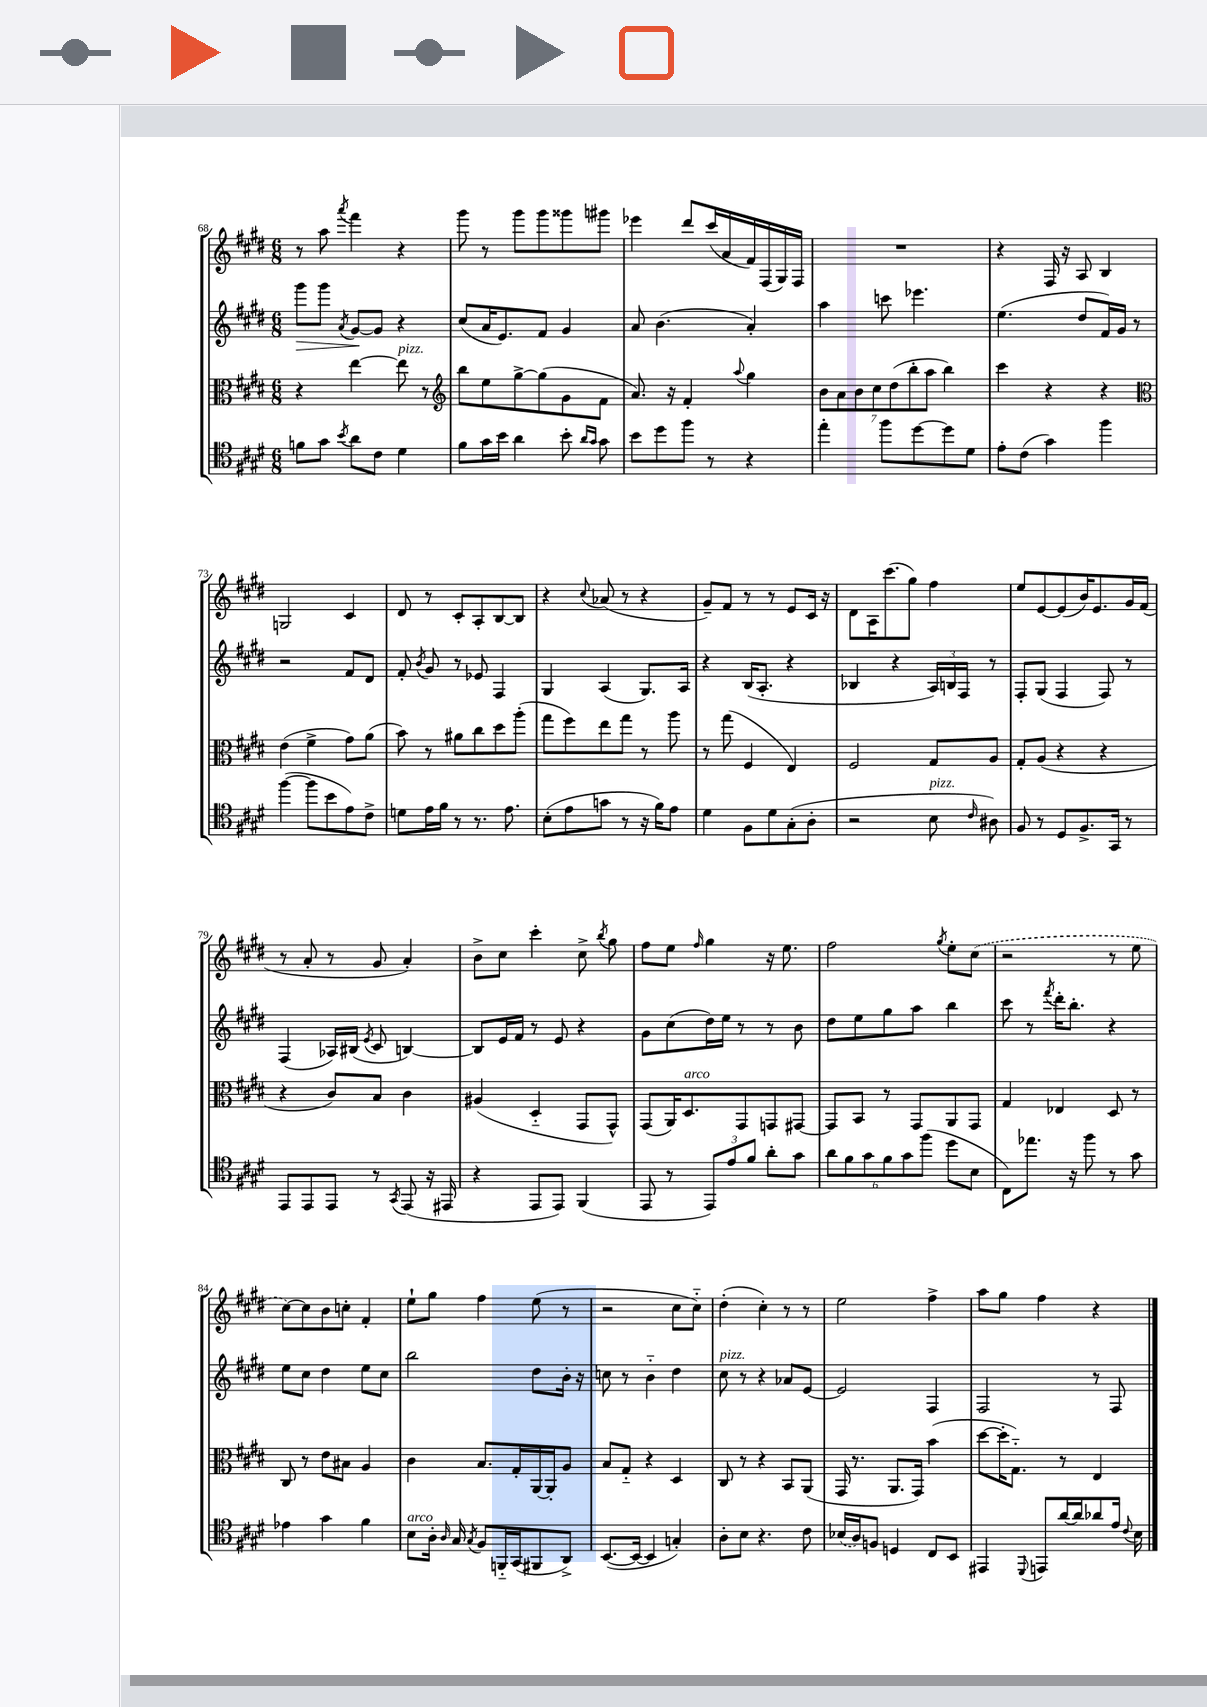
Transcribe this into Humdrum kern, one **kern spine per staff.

**kern	**kern	**kern	**kern
*staff4	*staff3	*staff2	*staff1
*clefC4	*clefC3	*clefG2	*clefG2
*k[f#c#g#d#]	*k[f#c#g#d#]	*k[f#c#g#d#]	*k[f#c#g#d#]
*M6/8	*M6/8	*M6/8	*M6/8
8f\L	4r	8ggg#\L	8r
8g#\J	.	8ggg#\J	8aa\
8qb/	.	8qa/	8qaaa/
8a\L	[4ee\	[8g#/L	4fff#\
8c#\J	.	8g#/]J	.
4d#\	8ee\]	4r	4r
.	8r	.	.
=	=	=	=
*	*clefG2	*	*
8f#\L	8bb\L	(8cc#/L	8ggg#\
16g#\L	8ee\	16a/K	8r
16b\JJ	.	8.e/)	.
4a\	[8gg#^\	.	8ggg#\L
.	(8gg#\]	8f#/J	8ggg#\
8b'\	8g#\	4g#/	8ggg##\
16qqa/LL	.	.	.
16qqg#/JJ	.	.	.
8g#\	8f#\J	.	8ggg#\J
=	=	=	=
8b\L	8.a/)	8a/	4eee-\
8dd#\	.	(4.b\	.
.	16r	.	.
8ff#\J	4f#'/	.	8ddd#/L
8r	.	.	(16ccc#/L
.	.	.	16a/
.	8qqaa/	.	.
4r	4gg#\	4a'/)	16f#/)
.	.	.	(16F#/
.	.	.	16G#/)
.	.	.	16F#/JJ
=	=	=	=
4ee'\	14b\L	4aa\	2.r
.	14a\	.	.
.	14b\	.	.
.	14cc#\	.	.
8ff#\L	.	8ccc\	.
.	(14dd#\	.	.
.	14bb'\	.	.
[8dd#\	.	4.eee-\	.
.	14aa\J	.	.
8dd#\]	4bb\)	.	.
8d#\J	.	.	.
=	=	=	=
8e'\L	4ccc#\	(4.ee\	4r
(8c#\J	.	.	.
4g#\)	4r	.	16F#/
.	.	.	16r
.	.	8dd#/L	8A/
4ff#\	4r	16f#/L)	4B/
.	.	16g#/JJ	.
.	.	8r	.
=	=	=	=
*	*clefC3	*	*
([4ff#\	(4e\	2r	2G/
8ff#\]L	4f#^\	.	.
8b\	.	.	.
8e\)	8g#\L)	8f#/L	4c#/
8c#^\J	(8a\J	8d#/J	.
=	=	=	=
8d\L	8b\)	8f#'/	8d#/
.	.	8qb/	.
16e\L	8r	8g#/	8r
16f#\JJ	.	.	.
8r	8a#\L	8r	8c#'/L
8.r	8cc#\	8e-/	8A'/
.	8dd#\	4F#/	[8B/
8.e\	.	.	.
.	(8aa'\J	.	8B/]J
=	=	=	=
(8B'\L	8gg#\L	4G#/	4r
8e\	8ff#\)	.	.
.	.	.	8qqcc#/
8g\J	8ee\	(4A/	(8a-/
8r	8gg#\J	.	8r
16r	8r	8.G#/L)	4r
16f#\LK)	.	.	.
8e\J	8aa\	.	.
.	.	16A/Jk	.
=	=	=	=
4d#\	8r	4r	8g#~/L)
.	(8gg#\	.	8f#/J
8F#\L	4F#/	(16B/LK	8r
.	.	8.A'/J	.
8d#\	.	.	8r
(8G#'\	4E/)	4r	8e/L
8A'\J	.	.	16c#/Jk
.	.	.	16r
=	=	=	=
2r	2F#/	4B-/	8d#\L
.	.	.	16A\K
.	.	.	(8.ccc#\
.	.	4r	.
.	.	.	8gg#\J)
8B\	8G#/L	24A/LL)	4ff#\
.	.	24B/	.
.	.	24F#/JJ	.
16qqc#/	.	.	.
8A#\)	8A/J	8r	.
=	=	=	=
8F#/	8G#'/L	8F#'/L	8ee/L
8r	(8A/J	(8G#/J	[8e/
8D#/L	4r	4F#/	(8e/]
8.F#^/	.	.	16b/K)
.	.	.	8.e/
.	4r	8F#/)	.
16GG#/Jk	.	.	.
8r	.	8r	16g#/L
.	.	.	(16f#/JJ
=	=	=	=
8EE/L	4r	(4F#/	8r
8EE/	.	.	8a'/
8EE/J	8c#/L)	16A-/LL)	8r
.	.	(16B#/JJ	.
.	.	8qe/	.
8r	8B/J	8c#/	8g#/
8qGG#/	.	.	.
(8EE/	4c#\	[4B/)	4a'/)
16r	.	.	.
16EE#/	.	.	.
=	=	=	=
4r	(4A#/	8B/]L	8b^\L
.	.	16e/L	8cc#\J
.	.	16f#/JJ	.
8EE/L	4D#'~/	8r	4ccc#'\
8EE/J)	.	8e/	.
(4FF#/	8GG#/L	4r	8cc#^\
.	.	.	8qbb/
.	8GG#^^/J)	.	8gg#\
=	=	=	=
8EE/	(8GG#/L	8g#\L	8ff#\L
8r	16AA/K)	(8cc#\	8ee\J
.	8.D#/	.	.
.	.	.	16qqff#/
12EE/L)	.	16dd#\L)	4gg#\
.	.	16ee\JJ	.
12e/	.	.	.
.	8GG#/	8r	.
12f#/J	.	.	.
8a'\L	8GG/	8r	16r
.	.	.	8.ee\
8g#\J	[8GG#/J	8b\	.
=	=	=	=
12a\L	8GG#/]L	8dd#\L	2ff#\
12f#\	.	.	.
.	8BB/J	8ee\	.
12g#\	.	.	.
12f#\	8r	8gg#\	.
12g#\	.	.	.
.	8GG#/L	8aa\J	.
(12ff#\J	.	.	.
.	.	.	8qgg#/
8dd#\L	8AA/	4bb\	8ee'\L
8B\J	8GG#/J	.	(8cc#\J
=	=	=	=
8C#\L)	4G#/	8ccc#\	2r
8.ee-\J	.	8r	.
.	.	8qfff#/	.
.	4E-/	16ddd#'\LK	.
16r	.	8.bb'\J	.
8ff#\	.	.	.
8r	8D#/	4r	8r
8g#\	8r	.	8ee\
=	=	=	=
4e-\	8C#/	8ee\L	[8cc#\L)
.	8r	8cc#\J	8cc#\]
4g#\	8e\L	4dd#\	8b\
.	8B#\J	.	8cc'\J
4f#\	4A/	8ee\L	4f#'/
.	.	8cc#\J	.
=	=	=	=
8B\L	4c#\	2bb\	8ee`\L
16A'\Jk	.	.	8gg#\J
16qqA/	.	.	.
16G#/	.	.	.
8qG#/	.	.	.
8F#/L	8.B/L	.	4ff#\
16FF'~/L	.	.	.
(16GG#/J	16G#'/L	.	.
8FF#/	[16AA/	8dd#\L	(8ee\
.	16AA'/]J	.	.
8AA^/J)	8A/J	16b'\Jk	8r
.	.	16r	.
=	=	=	=
([8.BB/L	8B/L	8cc\	2r
.	8G#'~/J	8r	.
16BB/_Jk	.	.	.
4BB/]	4r	4b'~\	.
4G'/)	4D#/	4dd#\	8cc#\L
.	.	.	8cc#'~\J)
=	=	=	=
8A'\L	8C#/	8cc#\	(4dd#'\
8B\J	8r	8r	.
4.r	4r	4r	4cc#'\)
.	8BB/L	8a-/L	8r
8c#\	(8AA/J	[8e/J	8r
=	=	=	=
(16B-/LL	16GG#/	2e/]	2ee\
16A/J)	8.r	.	.
8F/J	.	.	.
4D/	8.AA/L	.	.
.	16GG#/Jk)	.	.
8C#/L	(4b\	4F#/	4ff#^\
8BB/J	.	.	.
=	=	=	=
4EE#/	[8dd#\L	2F#/	8aa\L
.	16dd#'\]K	.	8gg#\J
.	8.G#'~\J)	.	.
8qqDD#/	.	.	.
8EE/L	.	.	4ff#\
[16a/L	8r	.	.
16a/]J	.	.	.
8a-/	4E/	8r	4r
16e/Jk	.	8F#/	.
8qqc#/	.	.	.
16B\	.	.	.
==	==	==	==
*-	*-	*-	*-
